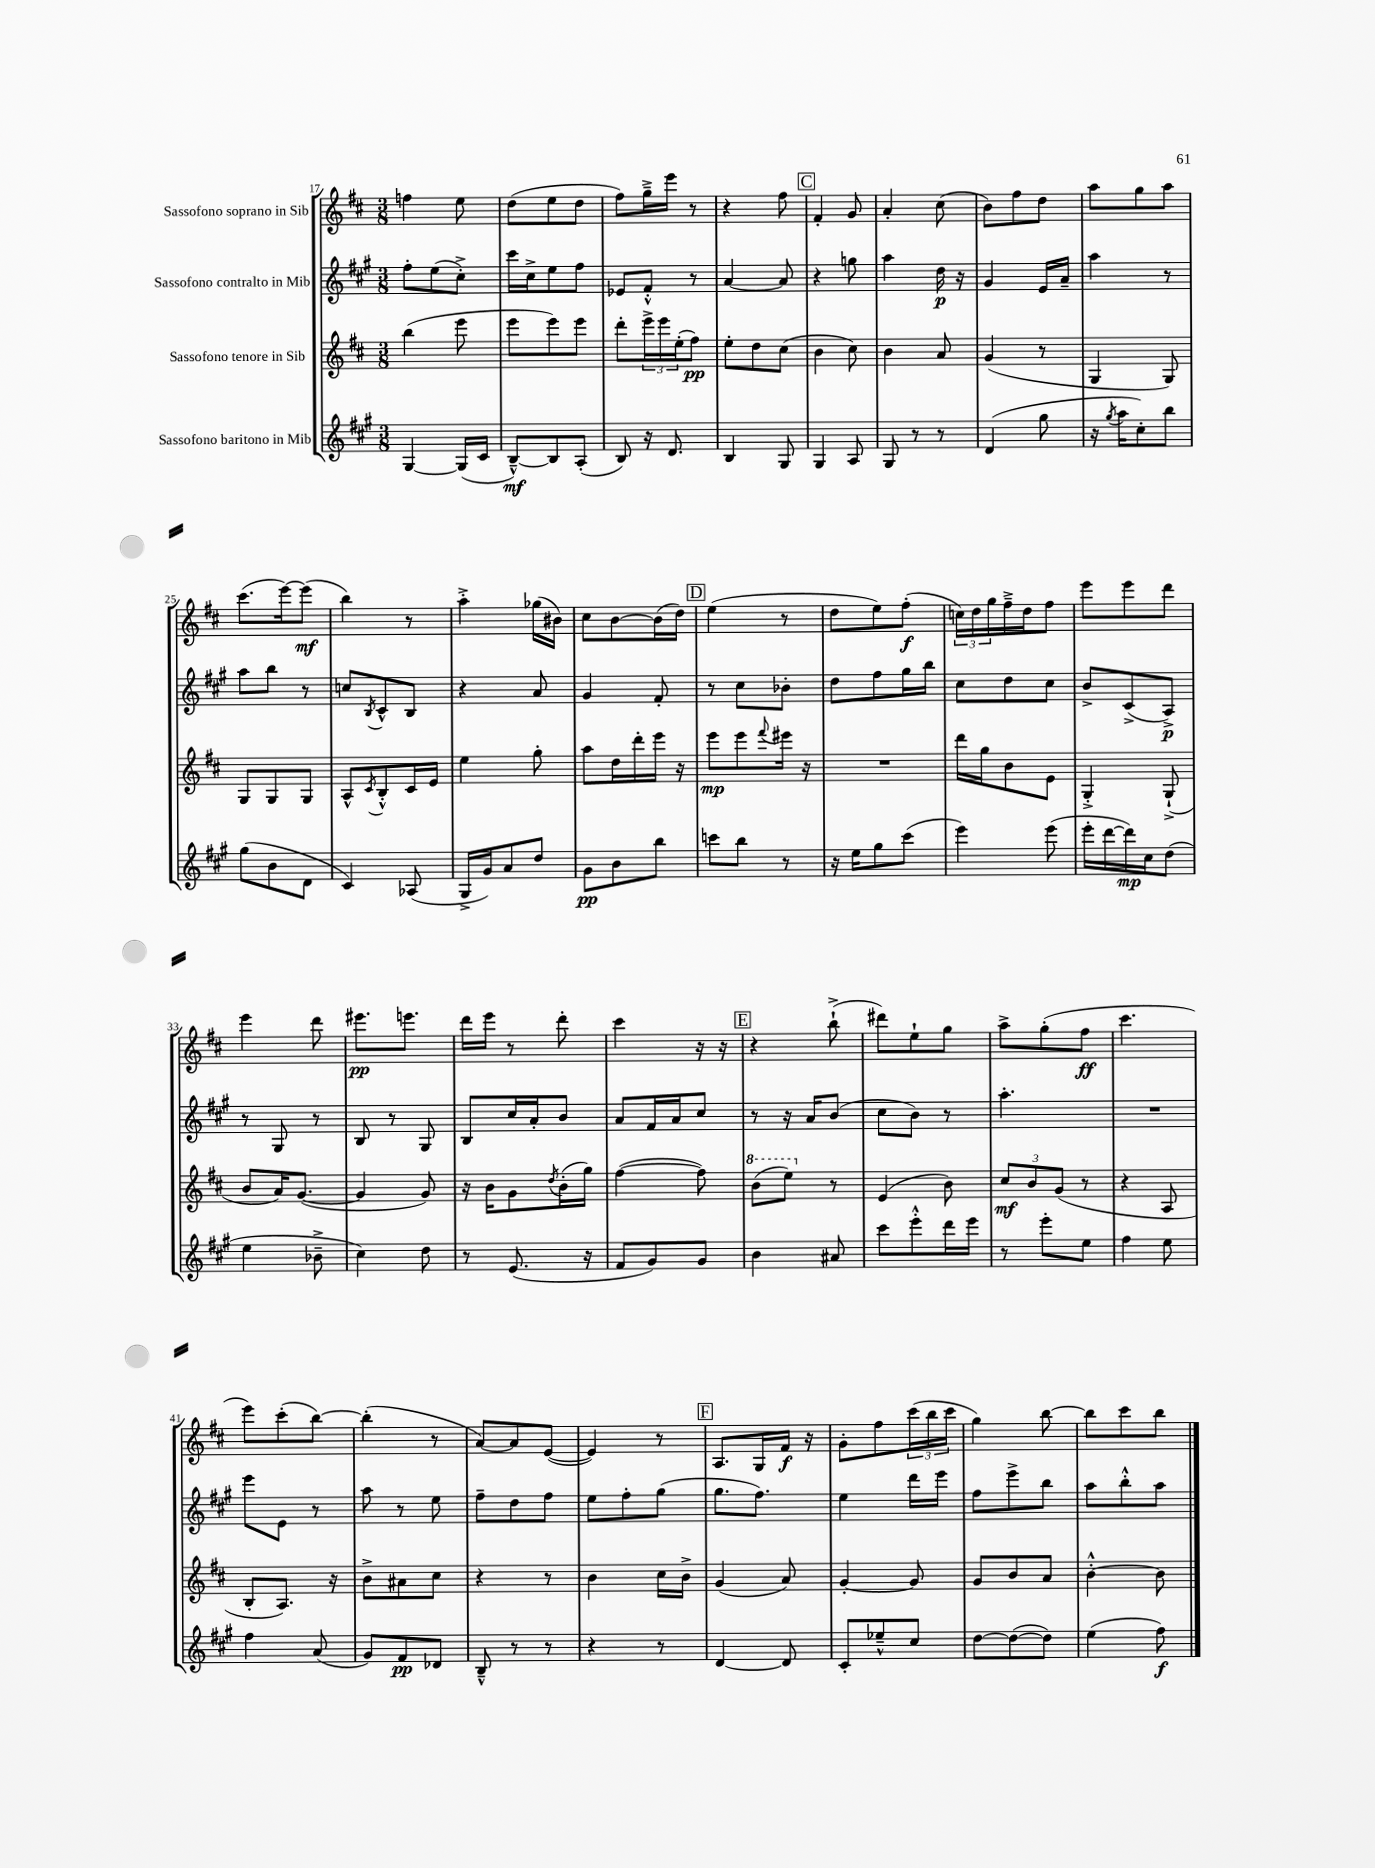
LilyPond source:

<<
\new StaffGroup <<
\new Staff = "s0" \with { instrumentName = "Sassofono soprano in Sib" } {
    \clef treble \key d \major \numericTimeSignature \time 3/8
    f''4 e''8 |
    d''8( e''8 d''8 |
    fis''8) g''16---> e'''16 r8 |
    r4 fis''8 |
    \mark \markup { \box "C" } fis'4-. g'8 |
    a'4-. cis''8( |
    b'8) fis''8 d''8 |
    a''8 g''8 a''8 |
    cis'''8.( e'''16~) e'''8\mf( |
    b''4) r8 |
    a''4-.-> ges''16( bis'16) |
    cis''8 b'8~ b'16( d''16) |
    \mark \markup { \box "D" } e''4( r8 |
    d''8 e''8) fis''8-.\f( |
    \tuplet 3/2 { c''16) d''16 g''16 } fis''16---> d''16 fis''8 |
    e'''8 e'''8 d'''8 |
    e'''4 d'''8 |
    eis'''8.\pp e'''8. |
    d'''16 e'''16 r8 d'''8-. |
    cis'''4 r16 r16 |
    \mark \markup { \box "E" } r4 b''8-!->( |
    dis'''8) e''8-! g''8 |
    a''8-> g''8-.( fis''8\ff |
    cis'''4. |
    e'''8) cis'''8-.( b''8~) |
    b''4-.( r8 |
    a'8~) a'8 e'8~( |
    e'4) r8 |
    \mark \markup { \box "F" } a8. g16 fis'16\f r16 |
    g'8-. fis''8 \tuplet 3/2 { cis'''16( b''16 cis'''16 } |
    g''4) b''8~ |
    b''8 cis'''8 b''8 \bar "|." |
}
\new Staff = "s1" \with { instrumentName = "Sassofono contralto in Mib" } {
    \clef treble \key a \major \numericTimeSignature \time 3/8
    fis''8-. e''8( cis''8-.->) |
    cis'''16 cis''16-> e''8 fis''8 |
    ees'8 fis'8-.-^ r8 |
    a'4~ a'8 |
    \mark \markup { \box "C" } r4 g''8 |
    a''4 d''16\p r16 |
    gis'4 e'16 a'16-- |
    a''4 r8 |
    a''8 b''8 r8 |
    c''8 \acciaccatura { b8 } cis'8-^ b8 |
    r4 a'8 |
    gis'4 fis'8-. |
    \mark \markup { \box "D" } r8 cis''8 bes'8-. |
    d''8 fis''8 gis''16 b''16 |
    cis''8 d''8 cis''8 |
    b'8-> cis'8->( a8->\p) |
    r8 gis8 r8 |
    b8 r8 gis8 |
    b8 cis''16 a'16-. b'8 |
    a'8 fis'16 a'16 cis''8 |
    \mark \markup { \box "E" } r8 r16 a'16 b'8( |
    cis''8 b'8) r8 |
    a''4.-. |
    R4. |
    e'''8 e'8 r8 |
    a''8 r8 e''8 |
    fis''8-- d''8 fis''8 |
    e''8 fis''8-. gis''8( |
    \mark \markup { \box "F" } gis''8. fis''8.) |
    e''4 d'''16 e'''16 |
    fis''8 e'''8-> b''8 |
    a''8 b''8-.-^ a''8 \bar "|." |
}
\new Staff = "s2" \with { instrumentName = "Sassofono tenore in Sib" } {
    \clef treble \key d \major \numericTimeSignature \time 3/8
    b''4( e'''8 |
    e'''8 e'''8) e'''8 |
    d'''8-. \tuplet 3/2 { e'''16-> e'''16 e''16-.( } fis''8\pp) |
    e''8-. d''8 cis''8( |
    \mark \markup { \box "C" } b'4 cis''8) |
    b'4 a'8 |
    g'4( r8 |
    g4 g8) |
    g8 g8 g8 |
    a8-^ \acciaccatura { cis'8 } b8-.-^ cis'16 e'16 |
    e''4 g''8-. |
    a''8 d''16 d'''16-. e'''16 r16 |
    \mark \markup { \box "D" } e'''8\mp e'''8 \appoggiatura { fis'''8 } eis'''16 r16 |
    R4. |
    d'''16 g''16 b'8 e'8 |
    g4-.-> g8-!->( |
    b'8 a'16) g'8.~( |
    g'4 g'8) |
    r16 b'16 g'8 \acciaccatura { d''8 } b'16-.( g''16) |
    fis''4~( fis''8) |
    \mark \markup { \box "E" } \ottava #1 b''8( e'''8) \ottava #0 r8 |
    e'4( b'8) |
    \tuplet 3/2 { cis''8\mf b'8 g'8( } r8 |
    r4 a8 |
    b8-. a8.) r16 |
    b'8-> ais'8 cis''8 |
    r4 r8 |
    b'4 cis''16 b'16-> |
    \mark \markup { \box "F" } g'4( a'8) |
    g'4~-. g'8 |
    g'8 b'8 a'8 |
    b'4~-.-^ b'8 \bar "|." |
}
\new Staff = "s3" \with { instrumentName = "Sassofono baritono in Mib" } {
    \clef treble \key a \major \numericTimeSignature \time 3/8
    gis4~ gis16( cis'16 |
    b8~---^\mf) b8 a8-.( |
    b8) r16 d'8. |
    b4 gis8 |
    \mark \markup { \box "C" } gis4 a8 |
    gis8 r8 r8 |
    d'4( gis''8 |
    r16 \acciaccatura { gis''8 } a''16 cis''8-.) b''8 |
    gis''8( b'8 d'8 |
    cis'4) aes8( |
    gis16-> gis'16) a'8 d''8 |
    gis'8\pp b'8 b''8 |
    \mark \markup { \box "D" } c'''8 b''8 r8 |
    r16 e''16 gis''8 cis'''8( |
    e'''4) e'''8( |
    e'''16-. d'''16~ d'''16\mp) cis''16 d''8( |
    e''4 bes'8---> |
    cis''4) d''8 |
    r8 e'8.( r16 |
    fis'8 gis'8) gis'8 |
    \mark \markup { \box "E" } b'4 ais'8 |
    cis'''8 e'''8-.-^ d'''16 e'''16 |
    r8 e'''8-. e''8 |
    fis''4 e''8 |
    fis''4 a'8( |
    gis'8) fis'8\pp des'8 |
    b8---^ r8 r8 |
    r4 r8 |
    \mark \markup { \box "F" } d'4~ d'8 |
    cis'8-. ees''8---^ cis''8 |
    d''8~ d''8~( d''8) |
    e''4( fis''8\f) \bar "|." |
}
>>
>>
\layout { \context { \Score currentBarNumber = #17 } }
